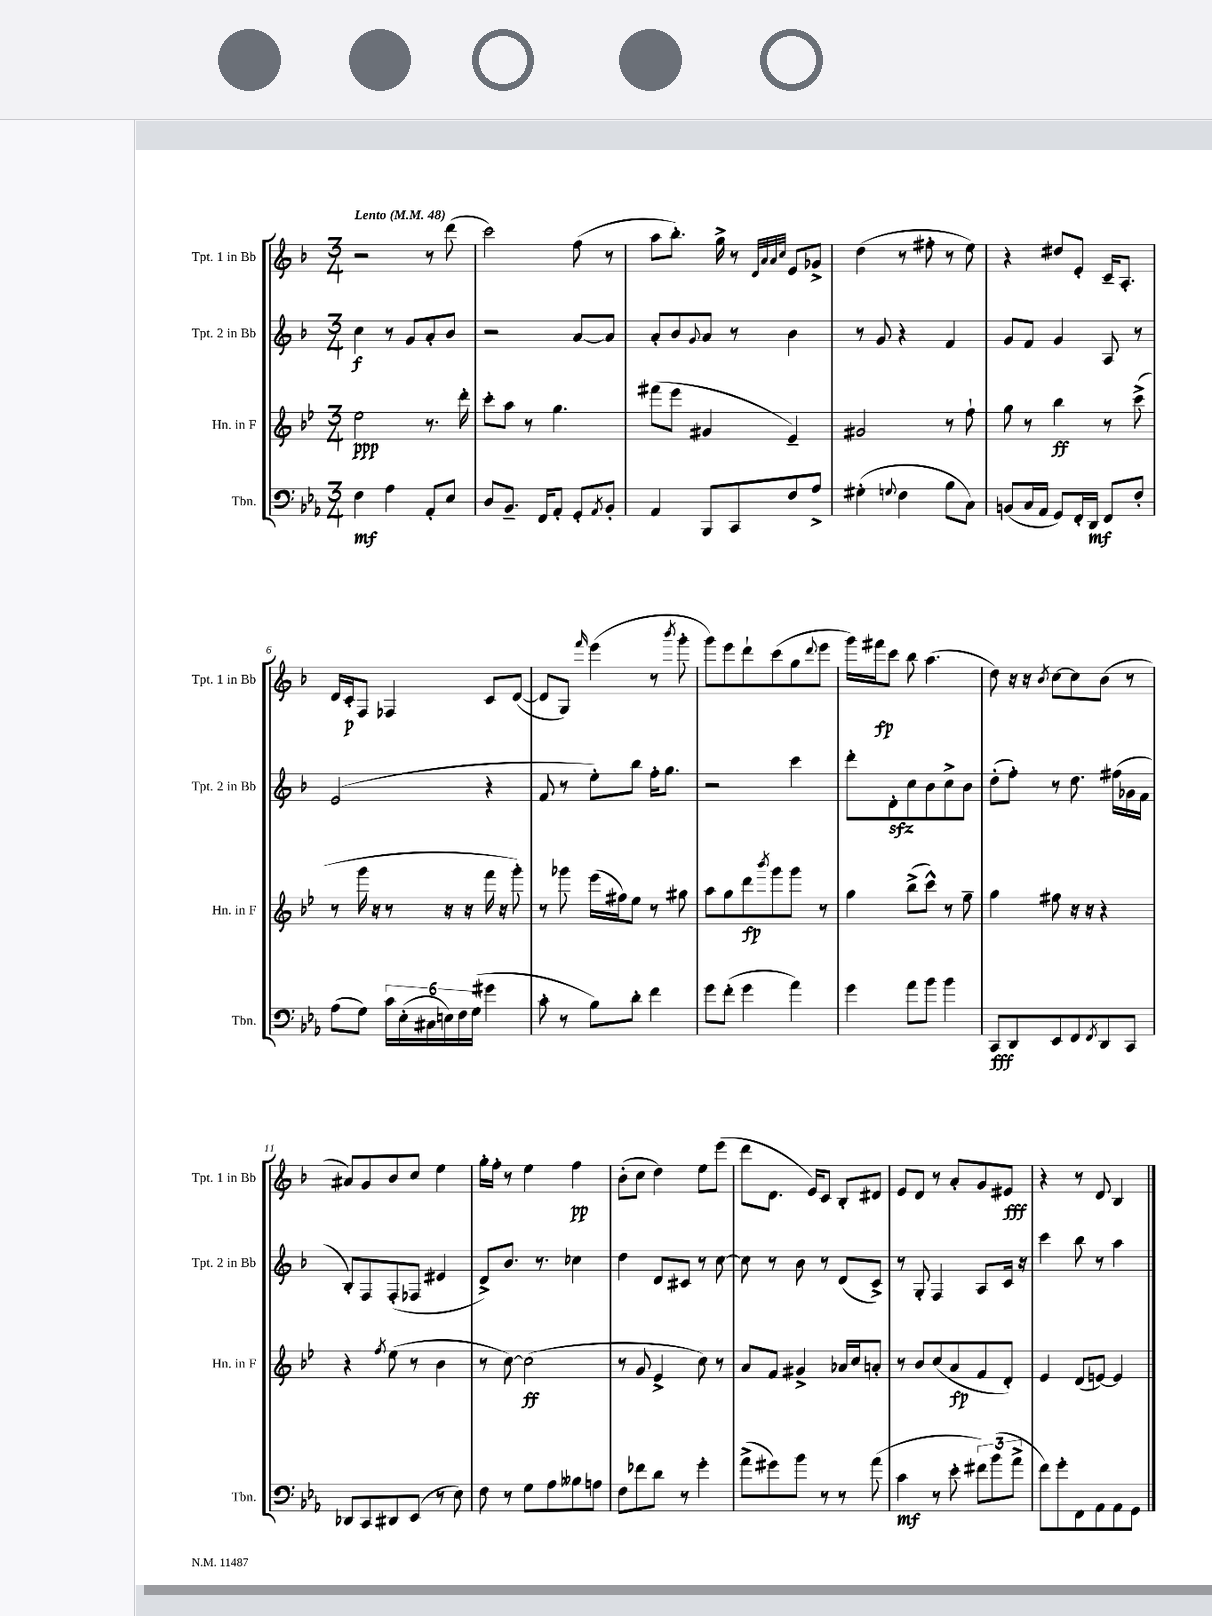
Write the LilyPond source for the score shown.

<<
\new StaffGroup <<
\new Staff = "s0" \with { instrumentName = "Tpt. 1 in Bb" shortInstrumentName = "Tpt. 1 in Bb" } {
    \clef treble \key f \major \numericTimeSignature \time 3/4 \tempo "Lento" 4 = 48
    r2 r8 d'''8( |
    c'''2) f''8( r8 |
    a''8 bes''8.-.) g''16-> r8 \grace { d'32 a'32 a'32 c''32 } e'8 ges'8-> |
    d''4( r8 fis''8-. r8 e''8) |
    r4 dis''8 e'8-. c'16-- a8.-. |
    d'16 c'16-.\p f8 fes4 c'8 d'8~( |
    d'8 g8) \grace { f'''16 } e'''4( r8 \acciaccatura { bes'''8 } g'''8-. |
    g'''8) e'''8 d'''8-! c'''8( g''8 \appoggiatura { d'''8 } e'''8 |
    g'''16) fis'''16\fp c'''8 bes''8 a''4.( |
    d''8) r16 r16 \acciaccatura { bes'8 } c''8~ c''8 bes'8( r8 |
    ais'8) g'8 bes'8 c''8 e''4 |
    g''16-. f''16-. r8 e''4 f''4\pp |
    bes'8-.( c''8 d''4) e''8 e'''8( |
    d'''8 d'8. e'16) c'8 bes8-. dis'8 |
    e'8 d'8 r8 a'8-. g'8 eis'8\fff |
    r4 r8 d'8 bes4 \bar "|." |
}
\new Staff = "s1" \with { instrumentName = "Tpt. 2 in Bb" shortInstrumentName = "Tpt. 2 in Bb" } {
    \clef treble \key f \major \numericTimeSignature \time 3/4
    c''4\f r8 g'8 a'8-. bes'8 |
    r2 a'8~ a'8 |
    a'8-. bes'8 \appoggiatura { g'8 } a'8 r8 bes'4 |
    r8 g'8 r4 f'4 |
    g'8 f'8 g'4 a8 r8 |
    e'2( r4 |
    f'8 r8 e''8-.) bes''8 f''16-. g''8. |
    r2 c'''4 |
    d'''8-. d'8-.\sfz c''8 bes'8 c''8-> bes'8 |
    d''8-.( f''8-.) r8 d''8. fis''16( ges'16 f'16 |
    bes8-.) f8 f8-.( fes8 eis'4 |
    d'8->) bes'8. r8. ces''4 |
    d''4 d'8 cis'8 r8 c''8~ |
    c''8 r8 bes'8 r8 d'8( c'8->) |
    r8 g8-. f4 a8 c'16 r16 |
    c'''4 bes''8 r8 a''4 \bar "|." |
}
\new Staff = "s2" \with { instrumentName = "Hn. in F" shortInstrumentName = "Hn. in F" } {
    \clef treble \key bes \major \numericTimeSignature \time 3/4
    ees''2\ppp r8. d'''16-. |
    c'''8-. a''8 r8 g''4. |
    fis'''8( ees'''8 gis'4 ees'4--) |
    gis'2 r8 f''8-! |
    g''8 r8 bes''4\ff r8 c'''8->( |
    r8 g'''16 r16 r8 r16 r16 f'''16 r16 g'''8-.) |
    r8 ges'''8 ees'''16( fis''16) ees''8 r8 gis''8 |
    a''8 g''8 d'''8\fp \acciaccatura { bes'''8 } g'''8 g'''8 r8 |
    g''4 bes''8->( c'''8-^) r8 f''8-- |
    g''4 fis''8 r16 r16 r4 |
    r4 \acciaccatura { f''8 } ees''8( r8 bes'4 |
    r8 c''8~) c''2\ff( |
    r8 g'8 ees'4-> c''8) r8 |
    a'8 f'8 gis'4-> aes'16 c''16 a'8-. |
    r8 bes'8 c''8( a'8\fp f'8 d'8-.) |
    ees'4 d'8( e'8~) e'4 \bar "|." |
}
\new Staff = "s3" \with { instrumentName = "Tbn." shortInstrumentName = "Tbn." } {
    \clef bass \key ees \major \numericTimeSignature \time 3/4
    f4\mf aes4 aes,8-. ees8 |
    d8 bes,8.-- f,16 aes,8-. g,8-. \acciaccatura { aes,8 } bes,8-. |
    aes,4 bes,,8 c,8 f8 aes8-> |
    gis4-.( \appoggiatura { g8 } f4 bes8 c8) |
    b,8( c16 aes,16 g,8) f,16-. d,16\mf f,8 f8-. |
    aes8( g8) \tuplet 6/4 { c'16 ees16-.( cis16 e16) f16 g16( } gis'4 |
    c'8-. r8 bes8) d'8-. f'4 |
    g'8 f'8-.( g'4 aes'4) |
    g'4 aes'8 bes'8 bes'4 |
    c,8\fff d,8 ees,8 f,8 \acciaccatura { f,8 } d,8 c,8 |
    des,8 c,8 dis,8 ees,8( r8 ees8) |
    f8 r8 g8 aes8 beses8 a8 |
    f8 fes'8 d'8 r8 g'4-. |
    aes'8->( gis'8) bes'8 r8 r8 aes'8( |
    c'4\mf r8 ees'8-. \tuplet 3/2 { fis'8) bes'8( aes'8-> } |
    f'8) g'8-. f,8 aes,8 aes,8 g,8 \bar "|." |
}
>>
>>
